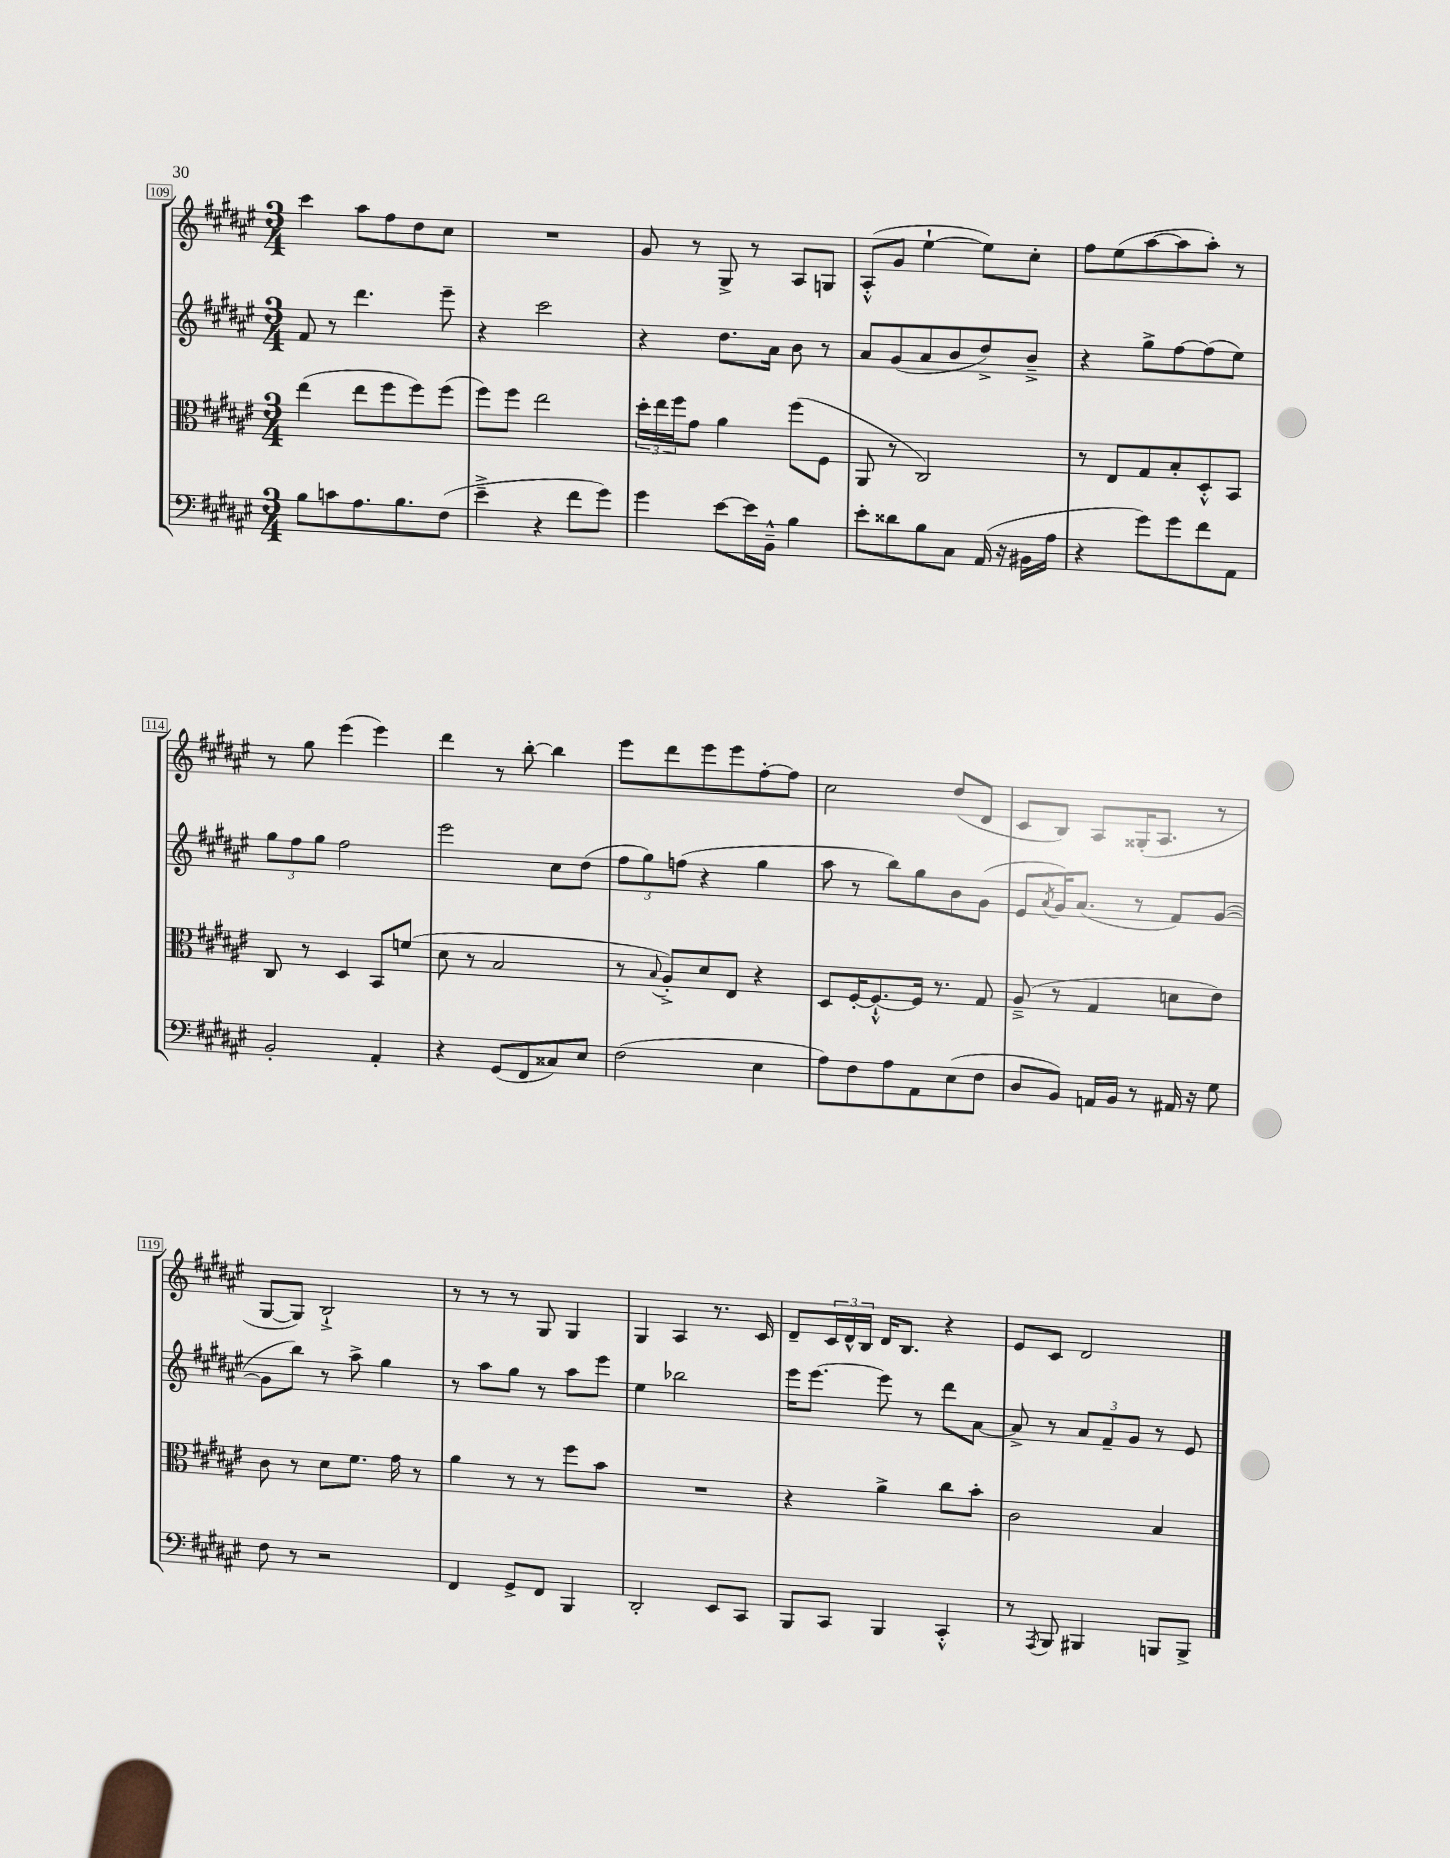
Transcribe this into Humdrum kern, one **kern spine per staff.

**kern	**kern	**kern	**kern
*staff4	*staff3	*staff2	*staff1
*clefF4	*clefC3	*clefG2	*clefG2
*k[f#c#g#d#a#e#]	*k[f#c#g#d#a#e#]	*k[f#c#g#d#a#e#]	*k[f#c#g#d#a#e#]
*M3/4	*M3/4	*M3/4	*M3/4
8B\L	(4ee#\	8f#/	4ccc#\
8c\	.	8r	.
8.A#\	8ee#\L	4.ddd#\	8aa#\L
.	8ff#\	.	8ff#\
8.B\	.	.	.
.	8ff#\)	.	8dd#\
(8F#\J	(8ff#\J	8eee#~\	8cc#\J
=	=	=	=
4e#~^\	8ff#\L)	4r	2.r
.	8ff#\J	.	.
4r	2ee#\	2ccc#\	.
8f#\L	.	.	.
8g#\J)	.	.	.
=	=	=	=
4g#\	24dd#'\LL	4r	8g#/
.	24ee#\	.	.
.	24ff#\J	.	.
.	8g#\J	.	8r
[8e#\L	4a#\	8.dd#\L	8G#^/
16e#\]L	.	.	8r
16BB~^^\JJ	.	16a#\Jk	.
4B\	(8ff#\L	8b\	8A#/L
.	8F#\J	8r	8G/J
=	=	=	=
8e#'\L	8AA#/	8a#/L	(8A#'^^/L
8d##\	8r	(8g#/	8g#/J
8B\	2C#/)	8a#/	[4ee#`\
8C#\J	.	8b/	.
(16AA#/	.	8dd#^/)	8ee#\]L)
16r	.	.	.
16BB#\LL	.	8b~^/J	8cc#'\J
16A#\JJ	.	.	.
=	=	=	=
4r	8r	4r	8ff#\L
.	8E#/L	.	(8ee#\
8g#\L)	8G#/	8gg#^\L	[8aa#\
8g#\	8B'/	[8ff#\	8aa#\]
8f#\	8D#'^^/	(8ff#\]	8aa#'\J)
8AA#\J	8BB/J	8ee#\J)	8r
=	=	=	=
2BB'/	8C#/	12gg#\L	8r
.	.	12ff#\	.
.	8r	.	8gg#\
.	.	12gg#\J	.
.	4D#/	2ff#\	(4eee#\
4AA#'/	8BB/L	.	4eee#\)
.	(8f/J	.	.
=	=	=	=
4r	8d#\	2eee#\	4ddd#\
.	8r	.	.
(8GG#/L	2B/	.	8r
8FF#/	.	.	[8bb'\
8C##/)	.	8cc#\L	4bb\]
8E#/J	.	(8dd#\J	.
=	=	=	=
(2F#\	8r	12ff#\L	8eee#\L
.	.	12gg#\)	.
.	8qqB/	.	.
.	8A#'^/L)	.	8ddd#\
.	.	(12ff\J	.
.	8d#/	4r	8eee#\
.	8E#/J	.	8eee#\
4E#\	4r	4gg#\	[8ff#'\
.	.	.	8ff#\]J
=	=	=	=
8A#\L)	8D#/L	8aa#\	2cc#\
8F#\	[16F#'/K	8r	.
.	8.F#`^^/_	.	.
8A#\	.	8bb\L)	.
8AA#\	16F#/]Jk	8gg#\	.
.	8.r	.	.
(8E#\	.	8b\	(8dd#/L
8F#\J	8G#/	(8g#\J	8d#/J
=	=	=	=
8D#/L	(8A#~^/	8e#/L	8c#/L
.	.	8qa#/	.
8BB/J)	8r	16g#/K)	8B/J)
.	.	(8.a#/J	.
16AA/LL	4G#/	.	8A#/L
16BB/JJ	.	.	.
8r	.	8r	(16G##'/K
.	.	.	8.A#/J
16AA#/	8d\L	8f#/L)	.
16r	.	.	.
8G#\	8e#\J)	([8g#/J	8r
=	=	=	=
8F#\	8c#\	8g#\]L	[8G#/L
8r	8r	8bb\J)	8G#/]J)
2r	8d#\L	8r	2B`^/
.	8.f#\J	8aa#^\	.
.	.	4gg#\	.
.	16g#\	.	.
.	8r	.	.
=	=	=	=
4FF#/	4a#\	8r	8r
.	.	8aa#\L	8r
8GG#^/L	8r	8gg#\J	8r
8FF#/J	8r	8r	8G#/
4BBB/	8ff#\L	8aa#\L	4G#/
.	8b\J	8eee#\J	.
=	=	=	=
2DD#'/	2.r	4ee#\	4G#/
.	.	2bb-\	4A#/
8EE#/L	.	.	8.r
8CC#/J	.	.	.
.	.	.	16c#/
=	=	=	=
8BBB/L	4r	16eee#\LK	8d#~/L
.	.	[8.eee#\J	.
8CC#/J	.	.	24c#/L
.	.	.	24d#^^/
.	.	.	24B/JJ
4BBB/	4a#^\	8eee#\]	16d#/LK
.	.	.	8.B/J
.	.	8r	.
4CC#'^^/	8cc#\L	8ddd#\L	4r
.	8b'\J	[8a#\J	.
=	=	=	=
8r	2c#\	8a#^/]	8e#/L
8qAAA#/	.	.	.
8BBB/	.	8r	8c#/J
4BBB#/	.	12a#/L	2d#/
.	.	12f#~/	.
.	.	12g#/J	.
8BBB/L	4B/	8r	.
8BBB^/J	.	8e#/	.
==	==	==	==
*-	*-	*-	*-
